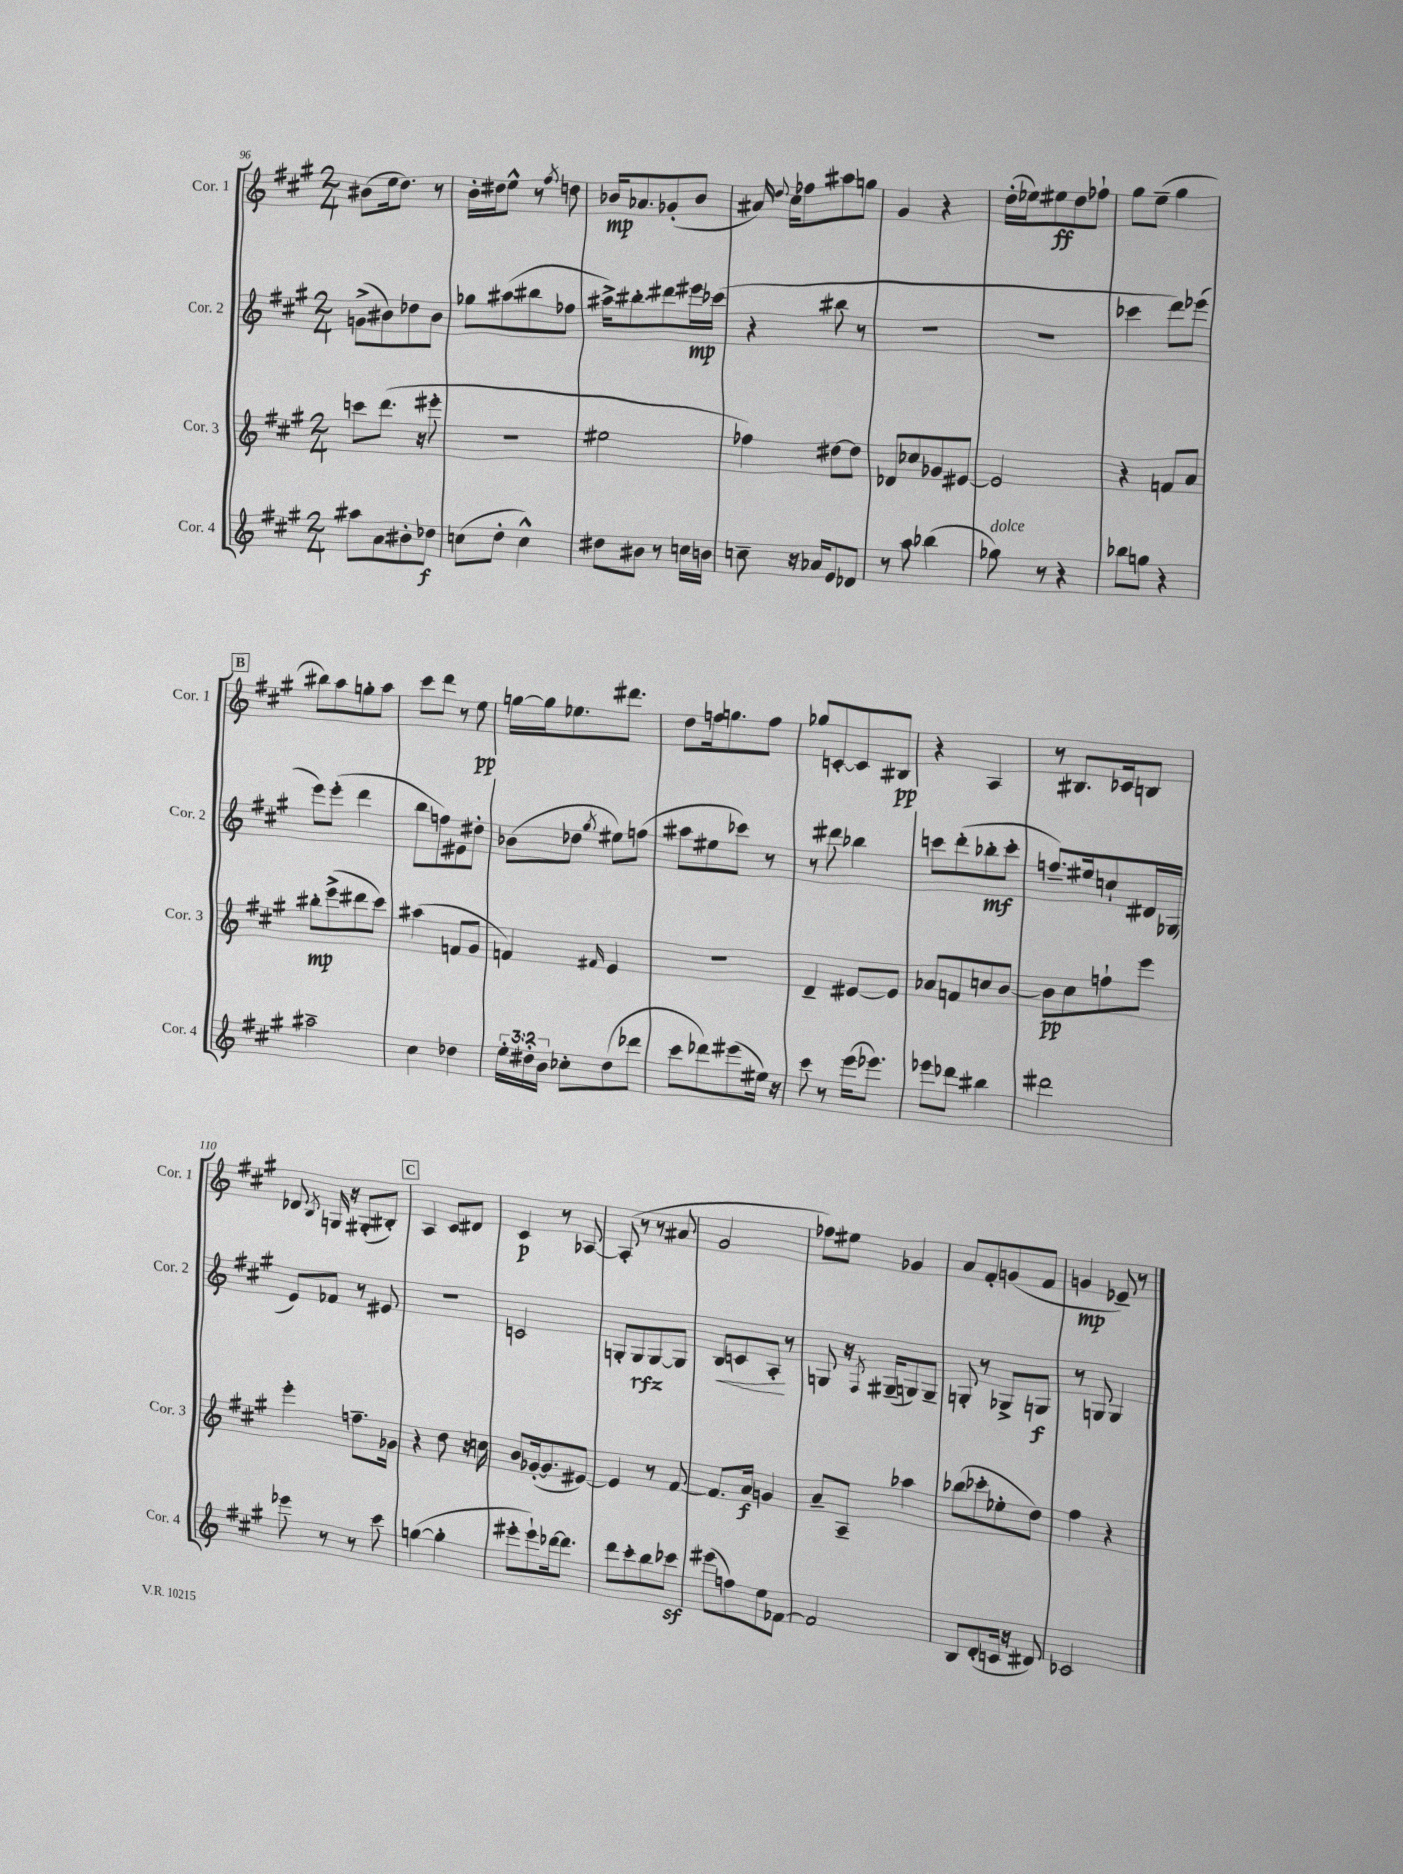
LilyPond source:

<<
\new StaffGroup <<
\new Staff = "s0" \with { instrumentName = "Cor. 1" shortInstrumentName = "Cor. 1" } {
    \clef treble \key a \major \numericTimeSignature \time 2/4
    \autoBeamOff bis'8[( e''16 d''8.]) r8 |
    b'16[-. dis''16 e''8]-^ r8 \acciaccatura { fis''8 } d''8 |
    bes'16[\mp aes'8. ges'8-.( bes'8] |
    ais'16) \appoggiatura { d''8 } cis''16[ fes''8 ais''8 g''8] |
    gis'4 r4 |
    d''16[-.( ees''16) eis''8\ff d''8 fes''8]-! |
    gis''8[ e''8]--( gis''4 |
    \mark \markup { \box "B" } bis''8[) a''8 g''8-. a''8] |
    cis'''8[ d'''8] r8 e''8\pp |
    g''16[~ g''16 ees''8. dis'''8.] |
    d''8[ f''16 g''8. f''8] |
    ges''8[ c'8~-. c'8 bis8]\pp |
    r4 a4 |
    r8 bis8.[ ces'16 b8] |
    des'8 \acciaccatura { b8 } g16 r16 gis8[-.( bis8]-.) |
    \mark \markup { \box "C" } a4 cis'8[ dis'8] |
    cis'4\p r8 aes8~ |
    aes8-.( r8 r8 ais'8 |
    gis'2 |
    fes''8[) eis''8] ges'4 |
    a'8[ fis'8-. g'8( fis'8] |
    g'4\mp ees'8--) r8 \bar "|." |
}
\new Staff = "s1" \with { instrumentName = "Cor. 2" shortInstrumentName = "Cor. 2" } {
    \clef treble \key a \major \numericTimeSignature \time 2/4
    \autoBeamOff g'8[->( bis'8) des''8 bis'8] |
    ges''8[ ais''8( bis''8 fes''8] |
    ais''16[->) bis''8.-. dis'''8 eis'''16\mp ces'''16]( |
    r4 bis''8 r8 |
    R2 |
    R2 |
    ces'''4 d'''8[) ees'''8]( |
    \mark \markup { \box "B" } e'''8[) e'''8]-.( d'''4 |
    b''8[ f''8) eis'8 dis''8]-. |
    bes'8[( des''8] \acciaccatura { gis''8 } eis''8[) f''8]( |
    ais''8[ eis''8 ces'''8]) r8 |
    r8 dis'''8 bes''4 |
    c'''8[ d'''8-.( bes''8-.\mf c'''8]-. |
    f''8.[--) eis''16 c''8-! dis'16 ges16]( |
    e'8[) fes'8] r8 eis'8 |
    \mark \markup { \box "C" } r2 |
    c'2 |
    g8[-. g8\rfz g8~ g8] |
    b8[\< c'8 a8]-.\! r8 |
    g8 r16 \acciaccatura { fis8 } gis16[--( g8) g8]-- |
    g8-. r8 ges8[-> g8]\f |
    r8 g8 g4 \bar "|." |
}
\new Staff = "s2" \with { instrumentName = "Cor. 3" shortInstrumentName = "Cor. 3" } {
    \clef treble \key a \major \numericTimeSignature \time 2/4
    \autoBeamOff c'''8[ d'''8.]( r16 eis'''8-. |
    R2 |
    eis''2 |
    fes''4) dis''8[~ dis''8] |
    des'8[ ces''8 ges'8 eis'8]~ |
    eis'2 |
    r4 f'8[ a'8] |
    \mark \markup { \box "B" } bis''8[-.\mp e'''8->( dis'''8 cis'''8]) |
    ais''4( f'8[ gis'8] |
    f'4) \grace { fis'16 } e'4 |
    r2 |
    d'4-- eis'8[~ eis'8] |
    aes'8[ f'8 c''8 b'8]~ |
    b'8[\pp cis''8 f''8-! e'''8] |
    e'''4-. f''8.[-- ges'16] |
    \mark \markup { \box "C" } r4 d''8 r16 c''16 |
    b'8[ ges'16~-.( ges'8. eis'8]~) |
    eis'4 r8 fis'8~ |
    fis'8.[ a'16]\f g'4 |
    a'8[-- a8]-- aes''4 |
    bes''8[( ces'''8-. ees''8-. d''8]) |
    fis''4 r4 \bar "|." |
}
\new Staff = "s3" \with { instrumentName = "Cor. 4" shortInstrumentName = "Cor. 4" } {
    \clef treble \key a \major \numericTimeSignature \time 2/4 \override Staff.TupletNumber.text = #tuplet-number::calc-fraction-text
    \autoBeamOff ais''8[ a'8 bis'8-. des''8]\f |
    c''8[( d''8]-. c''4-^) |
    dis''8[ bis'8] r8 c''16[ b'16] |
    c''8-- r16 aes'16[ e'8 des'8] |
    r8 a''8 bes''4( |
    ges''8^\markup { \italic "dolce" }) r8 r4 |
    bes''8[ g''8] r4 |
    \mark \markup { \box "B" } ais''2-- |
    cis''4 des''4 |
    \tuplet 3/2 { e''16[-. dis''16-. b'16] } ces''8[-. dis''8( des'''8] |
    cis'''8[ des'''8) eis'''8( eis''16]) r16 |
    cis'''8 r8 e'''16[( ees'''8.]) |
    ees'''8[ des'''8] bis''4 |
    dis'''2 |
    ees'''8 r8 r8 cis'''8 |
    \mark \markup { \box "C" } g''4~( g''4-. |
    eis'''8[-. eis'''8-!) des'''16~ des'''8.] |
    d'''8[ cis'''8-. b''8 ces'''8]\sf |
    eis'''8[( f''8) e''8 fes'8]~ |
    fes'2 |
    b8[ d'8-.( c'16] r16 dis'8) |
    ces'2 \bar "|." |
}
>>
>>
\layout { \context { \Score currentBarNumber = #96 } }
